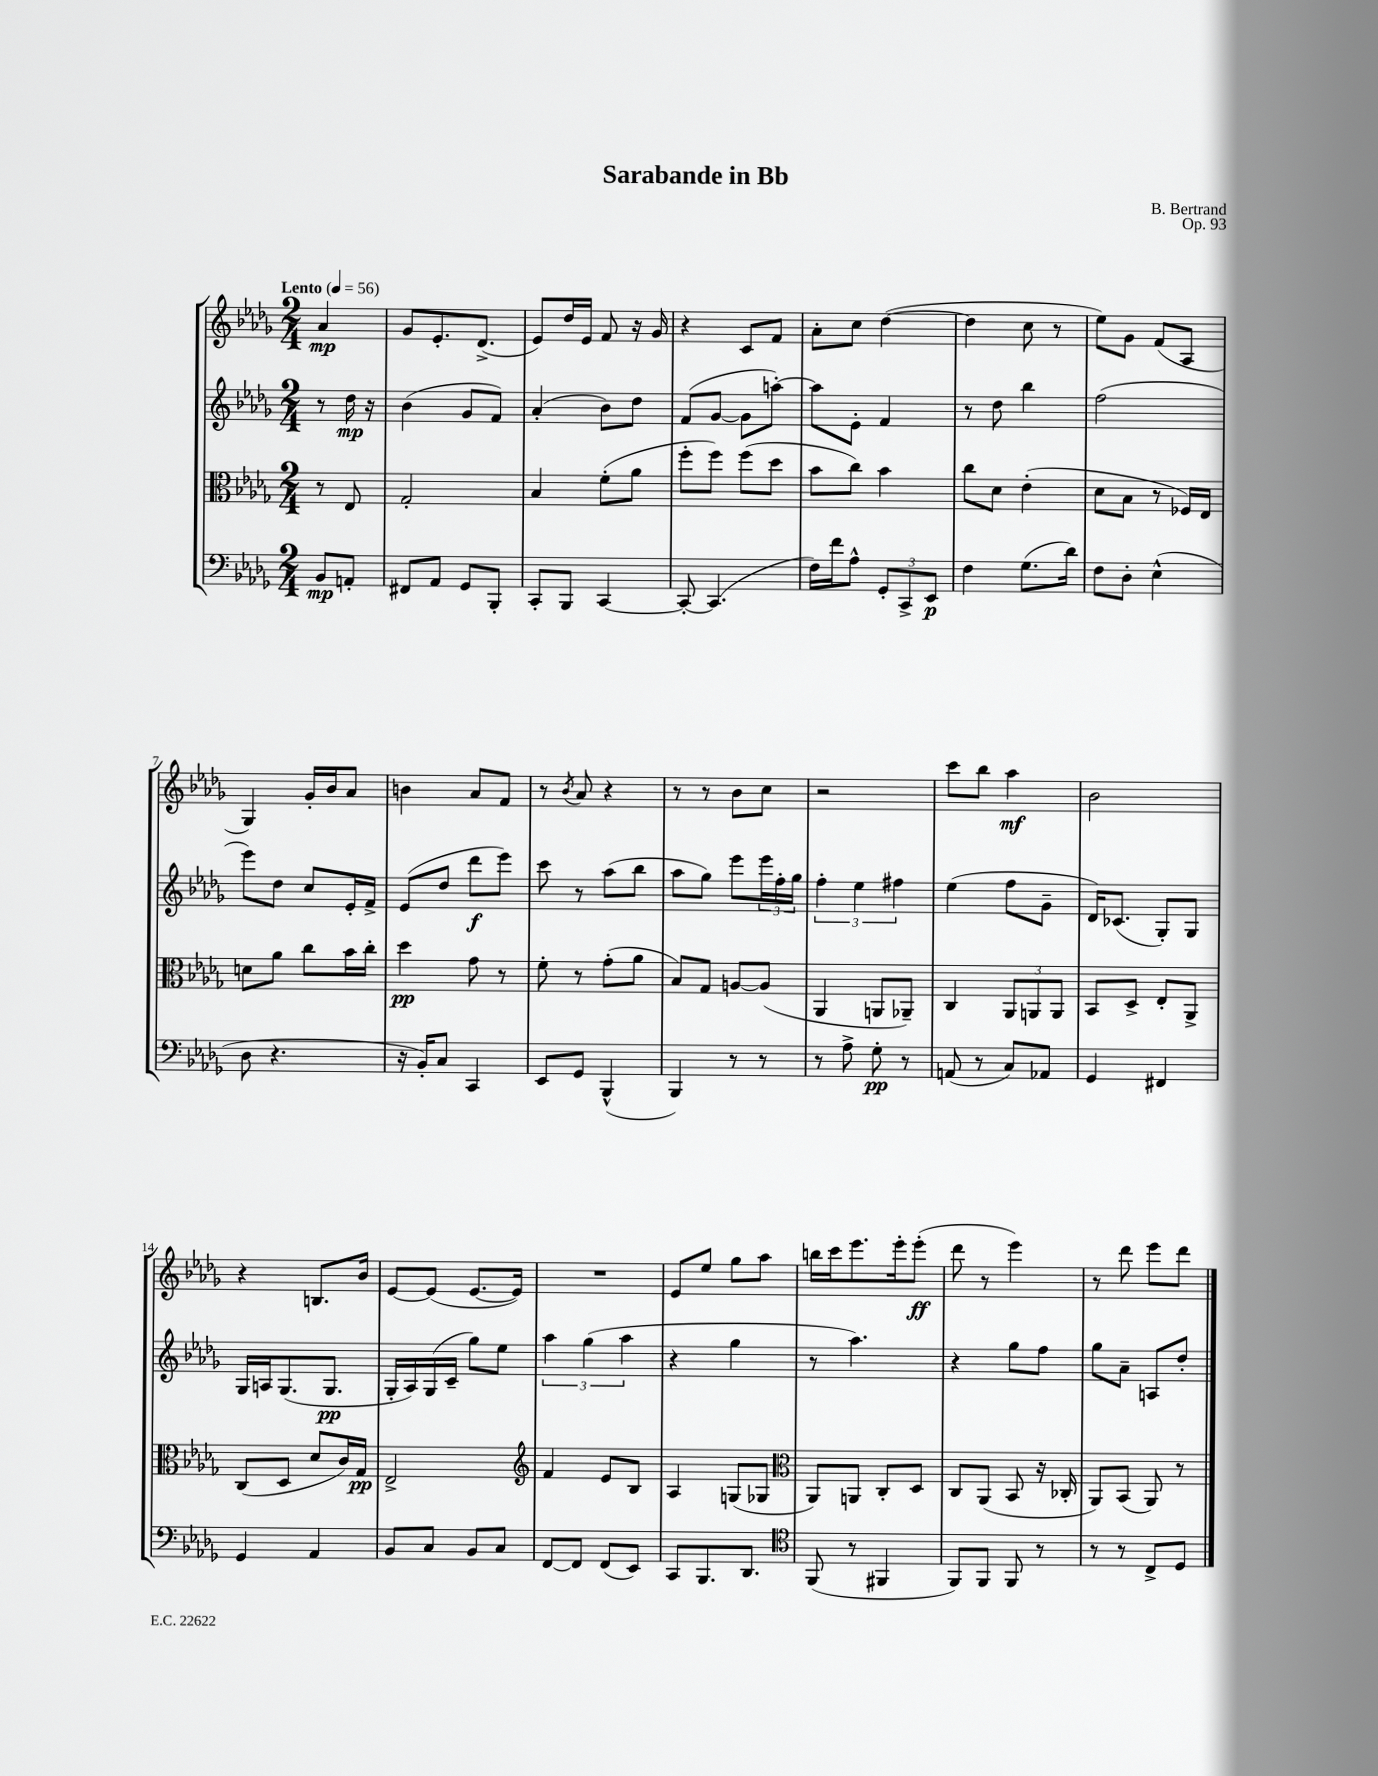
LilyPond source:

\header { title = "Sarabande in Bb" composer = "B. Bertrand" opus = "Op. 93" }
<<
\new StaffGroup <<
\new Staff = "s0" {
    \clef treble \key des \major \numericTimeSignature \time 2/4 \partial 4 \tempo "Lento" 4 = 56
    aes'4\mp |
    ges'8 ees'8.-. des'8.->( |
    ees'8) des''16 ees'16 f'8 r16 ges'16 |
    r4 c'8 f'8 |
    aes'8-. c''8 des''4~( |
    des''4 c''8 r8 |
    ees''8) ges'8 f'8( aes8 |
    ges4) ges'16-. bes'16 aes'8 |
    b'4 aes'8 f'8 |
    r8 \acciaccatura { bes'8 } aes'8 r4 |
    r8 r8 bes'8 c''8 |
    r2 |
    c'''8 bes''8 aes''4\mf |
    bes'2 |
    r4 b8. bes'16 |
    ees'8~ ees'8( ees'8.~ ees'16) |
    R2 |
    ees'8 ees''8 ges''8 aes''8 |
    b''16 c'''16 ees'''8. ees'''16-. ees'''8-.\ff( |
    des'''8 r8 ees'''4) |
    r8 des'''8 ees'''8 des'''8 \bar "|." |
}
\new Staff = "s1" {
    \clef treble \key des \major \numericTimeSignature \time 2/4 \partial 4
    r8 des''16\mp r16 |
    bes'4( ges'8 f'8) |
    aes'4-.( bes'8) des''8 |
    f'8( ges'8~ ges'8 a''8~-.) |
    a''8 ees'8-. f'4 |
    r8 des''8 bes''4 |
    f''2( |
    ees'''8) des''8 c''8 ees'16-. f'16-> |
    ees'8( des''8 des'''8\f ees'''8) |
    c'''8 r8 aes''8( bes''8 |
    aes''8 ges''8) ees'''8 \tuplet 3/2 { ees'''16 f''16-. ges''16 } |
    \tuplet 3/2 { f''4-. ees''4 fis''4 } |
    ees''4( f''8 ges'8-- |
    des'16) ces'8.( ges8-.) ges8 |
    ges16 a16 ges8.( ges8.\pp |
    ges16-. aes16) ges16( c'16-- ges''8) ees''8 |
    \tuplet 3/2 { aes''4 ges''4( aes''4 } |
    r4 ges''4 |
    r8 aes''4.) |
    r4 ges''8 f''8 |
    ges''8 aes'8-- a8 des''8-. \bar "|." |
}
\new Staff = "s2" {
    \clef alto \key des \major \numericTimeSignature \time 2/4 \partial 4
    r8 ees8 |
    ges2-. |
    bes4 f'8-.( aes'8 |
    f''8-. f''8) f''8( des''8 |
    bes'8 c''8) bes'4 |
    c''8 des'8 ees'4-.( |
    des'8 bes8 r8 fes16) ees16 |
    d'8 aes'8 c''8 bes'16 c''16-. |
    des''4\pp ges'8 r8 |
    f'8-. r8 ges'8-.( aes'8 |
    bes8) ges8 a8~ a8( |
    aes,4 a,8 aes,8--) |
    c4 \tuplet 3/2 { aes,8 a,8 a,8 } |
    bes,8 des8-> ees8-. aes,8-> |
    c8( des8 des'8 c'16) ges16\pp |
    ees2-> |
    \clef treble f'4 ees'8 bes8 |
    aes4 g8( ges8 |
    \clef alto aes,8) a,8 c8-. des8 |
    c8 aes,8( bes,8 r16 ces16-. |
    aes,8) bes,8( aes,8) r8 \bar "|." |
}
\new Staff = "s3" {
    \clef bass \key des \major \numericTimeSignature \time 2/4 \partial 4
    bes,8\mp a,8-. |
    fis,8 aes,8 ges,8 bes,,8-. |
    c,8-. bes,,8 c,4~ |
    c,8~-. c,4.( |
    f16) f'16 aes8-^ \tuplet 3/2 { ges,8-. c,8-> ees,8\p } |
    f4 ges8.( des'16) |
    f8 des8-. ees4-^( |
    des8 r4. |
    r16 bes,16-.) c8 c,4 |
    ees,8 ges,8 bes,,4-^( |
    bes,,4) r8 r8 |
    r8 aes8-> ges8-.\pp r8 |
    a,8( r8 c8) aes,8 |
    ges,4 fis,4 |
    ges,4 aes,4 |
    bes,8 c8 bes,8 c8 |
    f,8~ f,8 f,8( ees,8) |
    c,8 bes,,8. des,8. |
    \clef tenor f,8( r8 fis,4 |
    f,8) f,8 f,8 r8 |
    r8 r8 c8-> des8 \bar "|." |
}
>>
>>
